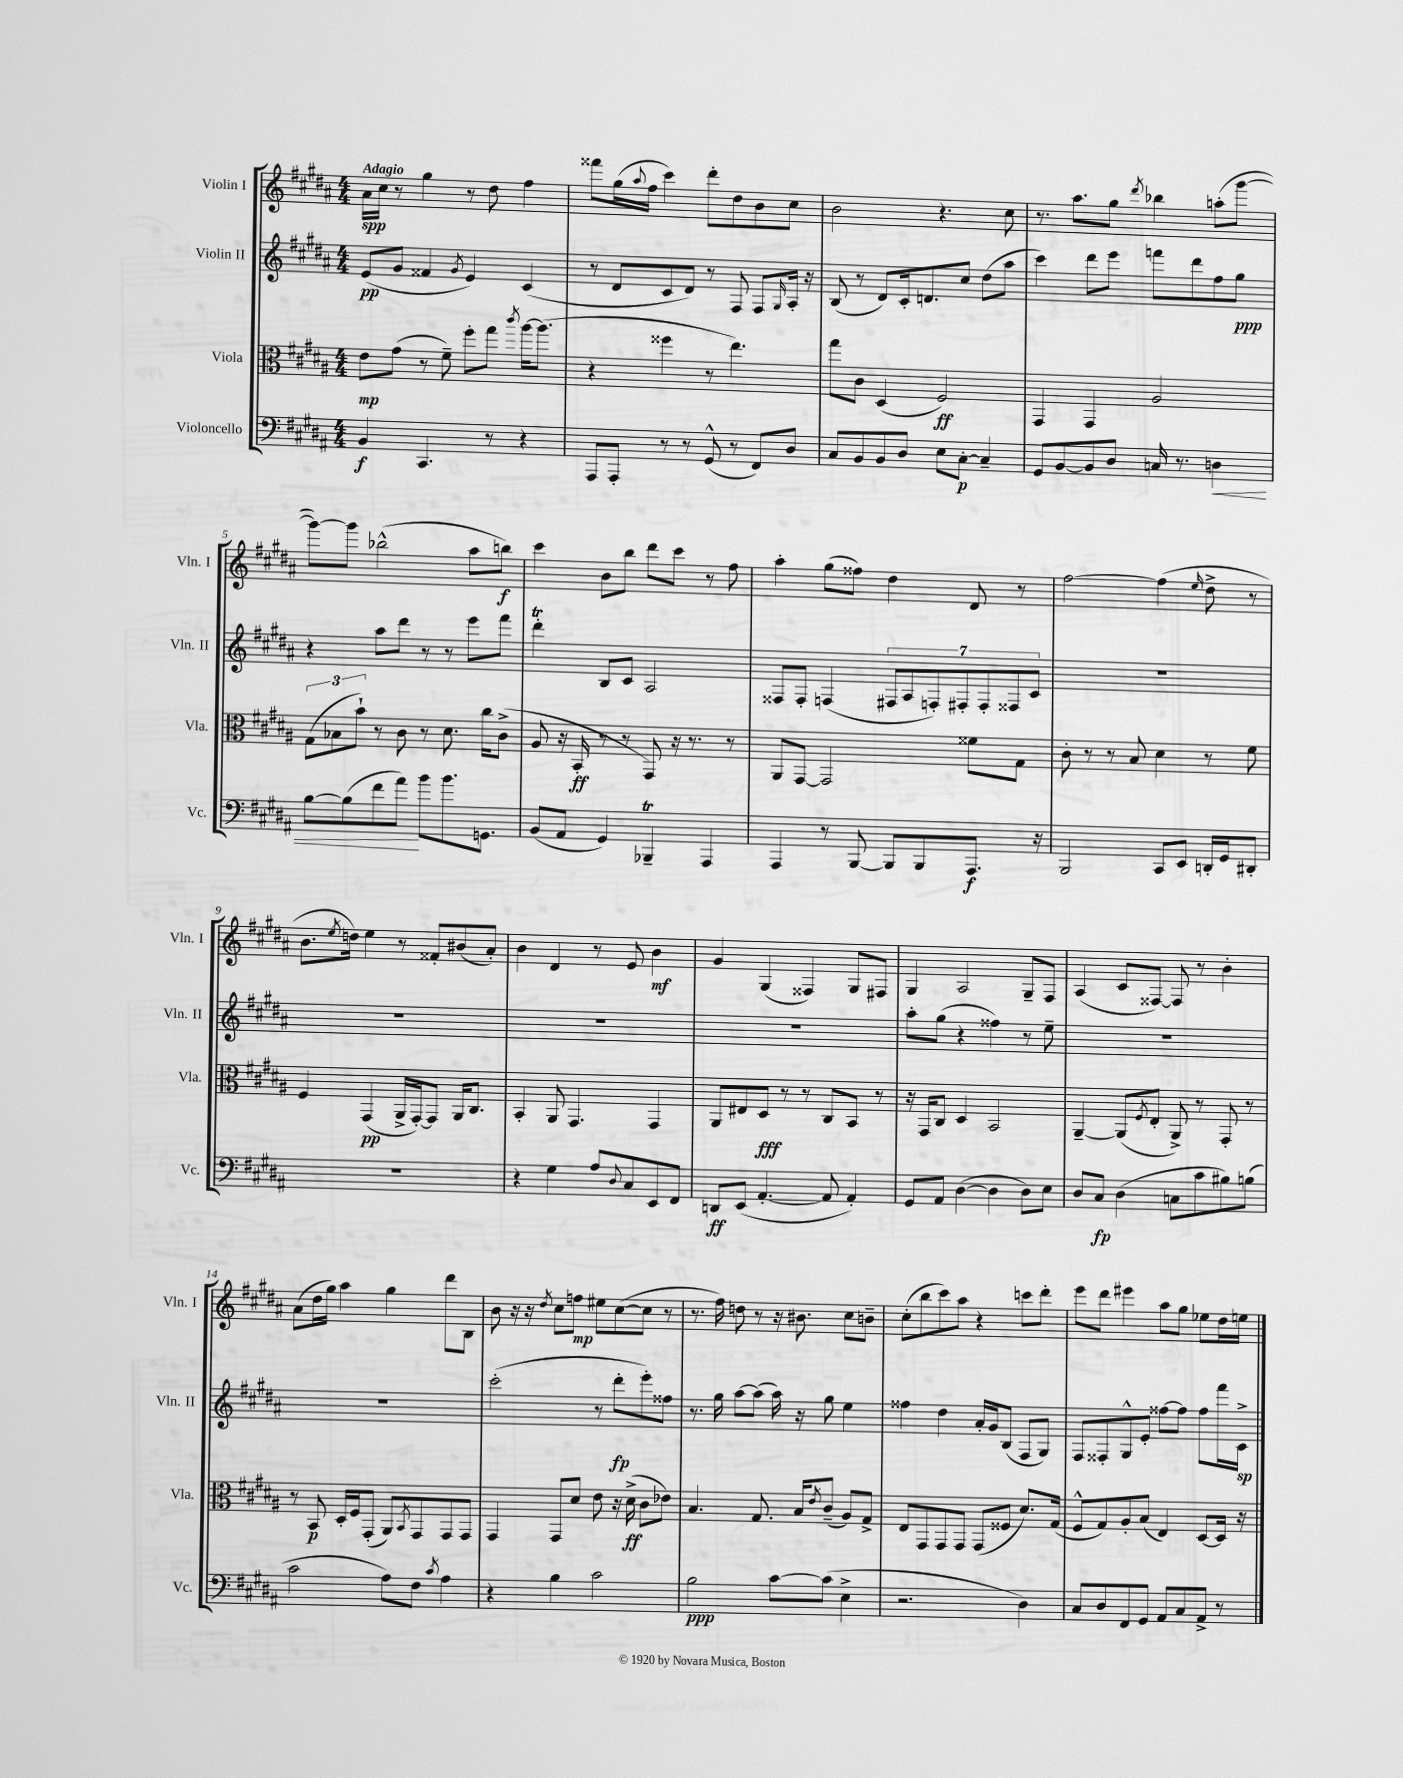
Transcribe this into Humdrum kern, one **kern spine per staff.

**kern	**dynam	**kern	**dynam	**kern	**dynam	**kern	**dynam
*part4	*part4	*part3	*part3	*part2	*part2	*part1	*part1
*staff4	*staff4	*staff3	*staff3	*staff2	*staff2	*staff1	*staff1
*I"Violoncello	*	*I"Viola	*	*I"Violin II	*	*I"Violin I	*
*I'Vc.	*	*I'Vla.	*	*I'Vln. II	*	*I'Vln. I	*
*clefF4	*	*clefC3	*	*clefG2	*	*clefG2	*
*k[f#c#g#d#a#]	*	*k[f#c#g#d#a#]	*	*k[f#c#g#d#a#]	*	*k[f#c#g#d#a#]	*
*M4/4	*	*M4/4	*	*M4/4	*	*M4/4	*
=1	=1	=1	=1	=1	=1	=1	=1
!	!	!	!	!	!	!LO:TX:a:B:t=Adagio	!
4BB/	f	8e\L	mp	(8e/L	pp	16a#\LL	spp
.	.	.	.	.	.	16cc#\JJ	.
.	.	(8g#\J	.	8g#/J	.	8r	.
4.CC#/	.	8r	.	4f##X/	.	4gg#\	.
.	.	8f#~\)	.	.	.	.	.
.	.	.	.	8qg#/	.	.	.
.	.	8ff#'\L	.	4e/)	.	8r	.
8r	.	8gg#\J	.	.	.	8dd#\	.
.	.	8qccc#/	.	.	.	.	.
4r	.	[16aa#\KL	.	(4c#/	.	4ff#\	.
.	.	(8.aa#\J]	.	.	.	.	.
=2	=2	=2	=2	=2	=2	=2	=2
8AAA#/L	.	4r	.	8r	.	8fff##X\L	.
8AAA#'/J	.	.	.	8d#/L	.	(16gg#\L	.
.	.	.	.	.	.	8qqaa#/	.
.	.	.	.	.	.	16ff#\JJ	.
8r	.	4ff##X\	.	8c#/	.	4ccc#\)	.
8r	.	.	.	8d#/J)	.	.	.
(8GG#^^/	.	8r	.	8r	.	8ddd#'\L	.
8r	.	4.ee\)	.	8F#/	.	8dd#\	.
8FF#/L)	.	.	.	8F#/L	.	8b\	.
.	.	.	.	16qqG#/	.	.	.
8D#/J	.	.	.	16A#'/Jk	.	8cc#\J	.
.	.	.	.	16r	.	.	.
=3	=3	=3	=3	=3	=3	=3	=3
8C#/L	.	8gg#\L	.	(8B/	.	2b\	.
8BB/	.	8c#\J	.	8r	.	.	.
8BB/	.	(4D#/	.	8d#/L)	.	.	.
8D#/J	.	.	.	16c#'/k	.	.	.
.	.	.	.	8.dn/	.	.	.
8E\L	.	2F#/)	ff	.	.	4.r	.
[8C#'\J	p	.	.	8cc#/J	.	.	.
4C#~/]	.	.	.	(8dd#\L	.	.	.
.	.	.	.	8aa#\J	.	8cc#\	.
=4	=4	=4	=4	=4	=4	=4	=4
8GG#/L	.	4GG#/	.	4ccc#\)	.	8.r	.
[8BB/	.	.	.	.	.	.	.
.	.	.	.	.	.	8.aa#\L	.
8BB/]	.	4GG#/	.	8ddd#\L	.	.	.
8D#/J	.	.	.	8eee\J	.	8gg#\J	.
.	.	.	.	.	.	8qddd#/	.
16Cn/	.	2A#/	.	8fffn\L	.	4bb-X\	.
8.r	.	.	.	.	.	.	.
.	.	.	.	8ddd#\	.	.	.
!	!LO:HP:b	!	!	!	!	!	!
4Dn\	<	.	.	8ff#\	.	(8aan'\L	.
.	.	.	.	8gg#\J	ppp	[8ggg#\J	.
!!LO:LB:g=z
=5	=5	=5	=5	=5	=5	=5	=5
[8B\L	.	(12G#\L	.	4r	.	8ggg#\L_)	.
.	.	12B-X\	.	.	.	.	.
(8B\]	.	.	.	.	.	8ggg#\J]	.
.	.	12b`\J)	.	.	.	.	.
8f#\	.	8r	.	8aa#\L	.	(2bb-X^^\	.
8a#\J)	.	8c#\	.	8ddd#\J	.	.	.
8b\L	[	8r	.	8r	.	.	.
8.b\	.	8.d#\	.	8r	.	.	.
.	.	.	.	8eee\L	.	8aa#\L	.
8.GGn\J	.	16cc#\KL	.	.	.	.	.
.	.	(8c#^\J	.	8fff#\J	.	8bbn\J)	f
=6	=6	=6	=6	=6	=6	=6	=6
(8BB/L	.	8A#/	.	4ddd#t'\	.	4ccc#\	.
8AA#/J	.	16r	.	.	.	.	.
.	.	16BB'/	ff	.	.	.	.
4GG#/)	.	8r	.	8B/L	.	8b\L	.
.	.	8r	.	8c#/J	.	8bb\J	.
4BBB-XT~/	.	8GG#/)	.	2A#/	.	8ddd#\L	.
.	.	16r	.	.	.	8ccc#\J	.
.	.	8.r	.	.	.	.	.
4AAA#/	.	.	.	.	.	8r	.
.	.	8r	.	.	.	8ff#\	.
=7	=7	=7	=7	=7	=7	=7	=7
4AAA#/	.	8AA#/L	.	8F##X/L	.	4aa#'\	.
.	.	[8GG#/J	.	8F##'/J	.	.	.
8r	.	2GG#/]	.	(4Fn/	.	(8gg#\L	.
[8BBB/	.	.	.	.	.	8ff##X\J)	.
8BBB/L]	.	.	.	14F#X/L	.	4dd#\	.
.	.	.	.	14A#/	.	.	.
8BBB/	.	.	.	.	.	.	.
.	.	.	.	14Fn'/)	.	.	.
.	.	.	.	14F#X'/	.	.	.
8.AAA#/J	f	8f##X\L	.	.	.	8d#/	.
.	.	.	.	14F#'/	.	.	.
.	.	.	.	14F##X/	.	.	.
.	.	8G#\J	.	.	.	8r	.
.	.	.	.	14c#/J	.	.	.
16r	.	.	.	.	.	.	.
=8	=8	=8	=8	=8	=8	=8	=8
2BBB/	.	8c#'\	.	1r	.	[2ff#\	.
.	.	8r	.	.	.	.	.
.	.	8r	.	.	.	.	.
.	.	8B/	.	.	.	.	.
8CC#/L	.	4d#\	.	.	.	(4ff#\]	.
8EE/J	.	.	.	.	.	.	.
.	.	.	.	.	.	16qqee/	.
16DDn'/LL	.	8r	.	.	.	8dd#^\	.
16GG#/J	.	.	.	.	.	.	.
8DD#X'/J	.	8f#\	.	.	.	8r	.
!!LO:LB:g=z
=9	=9	=9	=9	=9	=9	=9	=9
1r	.	4F#/	.	1r	.	8.b\L	.
.	.	.	.	.	.	8qee/	.
.	.	.	.	.	.	16ddn\Jk)	.
.	.	(4GG#/	pp	.	.	4ee\	.
.	.	16AA#^/LL	.	.	.	8r	.
.	.	[16GG#'/J)	.	.	.	.	.
.	.	8GG#/J]	.	.	.	8f##X'/L	.
.	.	16AA#/KL	.	.	.	(8b#X/	.
.	.	8.C#/J	.	.	.	.	.
.	.	.	.	.	.	8a#'/J)	.
=10	=10	=10	=10	=10	=10	=10	=10
4r	.	4BB'/	.	1r	.	4b\	.
4G#\	.	8AA#/	.	.	.	4d#/	.
.	.	4.GG#/	.	.	.	.	.
8A#/L	.	.	.	.	.	8r	.
8qqD#/	.	.	.	.	.	.	.
8C#/	.	.	.	.	.	8e/	.
8EE/	.	4GG#/	.	.	.	4b\	mf
8FF#/J	.	.	.	.	.	.	.
=11	=11	=11	=11	=11	=11	=11	=11
8DDn/L	ff	8AA#/L	.	1r	.	4g#/	.
(8EE/J	.	8E#X/	.	.	.	.	.
[4.AA#'/	.	8D#/J	fff	.	.	(4G#/	.
.	.	8r	.	.	.	.	.
.	.	8r	.	.	.	4F##X/)	.
8AA#/]	.	8C#/L	.	.	.	.	.
4AA#'/)	.	8BB/J	.	.	.	8G#/L	.
.	.	8r	.	.	.	8F#X/J	.
=12	=12	=12	=12	=12	=12	=12	=12
8GG#/L	.	16r	.	8aa#'\L	.	4G#/	.
.	.	16GG#/KL	.	.	.	.	.
8AA#/J	.	8C#/J	.	(8gg#\J	.	.	.
([4D#\	.	4D#/	.	4r	.	2A#/	.
4D#\]	.	2BB/	.	4ff##X\)	.	.	.
8D#\L)	.	.	.	8r	.	8G#~/L	.
8E\J	.	.	.	8ee~\	.	8F#/J	.
=13	=13	=13	=13	=13	=13	=13	=13
8D#/L	.	[4AA#~/	.	1r	.	(4A#/	.
8C#/J	fp	.	.	.	.	.	.
(4D#\	.	(8AA#/L]	.	.	.	8c#/L	.
.	.	8qF#/	.	.	.	.	.
.	.	8E'/J	.	.	.	[8F##X/J)	.
8Cn\L	.	8AA#^/)	.	.	.	8F##/]	.
8c#\	.	8r	.	.	.	8r	.
8B#X\)	.	8GG#'/	.	.	.	4b'\	.
(8Bn\J	.	8r	.	.	.	.	.
!!LO:LB:g=z
=14	=14	=14	=14	=14	=14	=14	=14
2c#\	.	8r	.	1r	.	(8a#\L	.
.	.	8BB/	p	.	.	16dd#\L	.
.	.	.	.	.	.	16gg#\JJ)	.
.	.	16D#'/LL	.	.	.	4aa#\	.
.	.	16F#/J	.	.	.	.	.
.	.	(8GG#'/J	.	.	.	.	.
8A#\L)	.	8AA#/L)	.	.	.	4gg#\	.
.	.	8qBB/	.	.	.	.	.
8F#\J	.	8GG#/	.	.	.	.	.
8qc#/	.	.	.	.	.	.	.
4A#\	.	8GG#/	.	.	.	8ddd#\L	.
.	.	8GG#/J	.	.	.	8B\J	.
=15	=15	=15	=15	=15	=15	=15	=15
4r	.	4GG#/	.	(2ccc#'\	.	8b\	.
.	.	.	.	.	.	16r	.
.	.	.	.	.	.	16r	.
.	.	.	.	.	.	8qdd#/	.
4B\	.	8GG#/L	.	.	.	8cc#\L	.
.	.	8d#/J	.	.	.	8ffn\J	mp
2c#\	.	8e\	.	8r	.	8ee#X\L	.
.	.	16r	.	8ddd#'\L	fp	([8cc#\	.
.	.	(16d#^\	ff	.	.	.	.
.	.	8c#\L	.	8eee'\)	.	8cc#\J]	.
.	.	8e-X\J)	.	8ff##X\J	.	8r	.
=16	=16	=16	=16	=16	=16	=16	=16
2B\	ppp	4.B/	.	8.r	.	8.r	.
.	.	.	.	16gg#\	.	16ff#\)	.
.	.	.	.	[8aa#\L	.	8ddn\	.
.	.	8.G#/	.	(8aa#\J]	.	8r	.
[8c#\L	.	.	.	16aa#\)	.	16r	.
.	.	16B/KL	.	16r	.	8.b#X\	.
.	.	8qe/	.	.	.	.	.
(8c#\J]	.	(8c#~/J	.	8gg#\	.	.	.
4E^\	.	8A#/L)	.	4ee\	.	8cc#\L	.
.	.	8G#^/J	.	.	.	8bn~\J	.
=17	=17	=17	=17	=17	=17	=17	=17
2.r	.	8E/L	.	4ff##X\	.	(8cc#'\L	.
.	.	8GG#/	.	.	.	8bb\	.
.	.	8GG#/	.	4dd#\	.	8ccc#\)	.
.	.	8GG#/J	.	.	.	8aa#\J	.
.	.	(8GG#/L	.	16a#'/LL	.	4r	.
.	.	.	.	16g#/J	.	.	.
.	.	8F##X/J	.	(8B/J	.	.	.
4D#\)	.	8.d#/L)	.	8F#/L	.	8cccn\L	.
.	.	.	.	8G#/J)	.	8ddd#'\J	.
.	.	(16G#/Jk	.	.	.	.	.
=18	=18	=18	=18	=18	=18	=18	=18
8C#/L	.	8F#^^/L	.	8F#/L	.	8eee\L	.
8D#/	.	8G#/)	.	8F##X'/	.	8ddd#\J	.
8FF#/	.	8A#'/	.	8G#^^/	.	4eee#X\	.
8GG#/J	.	(8B/J	.	8e'/J	.	.	.
8AA#/L	.	4E/)	.	[8ff##X\L	.	8aa#\L	.
8C#/	.	.	.	8ff##\J]	.	8gg#\J	.
8AA#^/J	.	[8D#/L	.	8ff##\L	.	8ee-X\L	.
8r	.	16D#/Jk]	.	16fff#\L	.	16dd#\L	.
.	.	16r	.	16c#^\JJ	sp	16een\JJ	.
==	==	==	==	==	==	==	==
*-	*-	*-	*-	*-	*-	*-	*-
